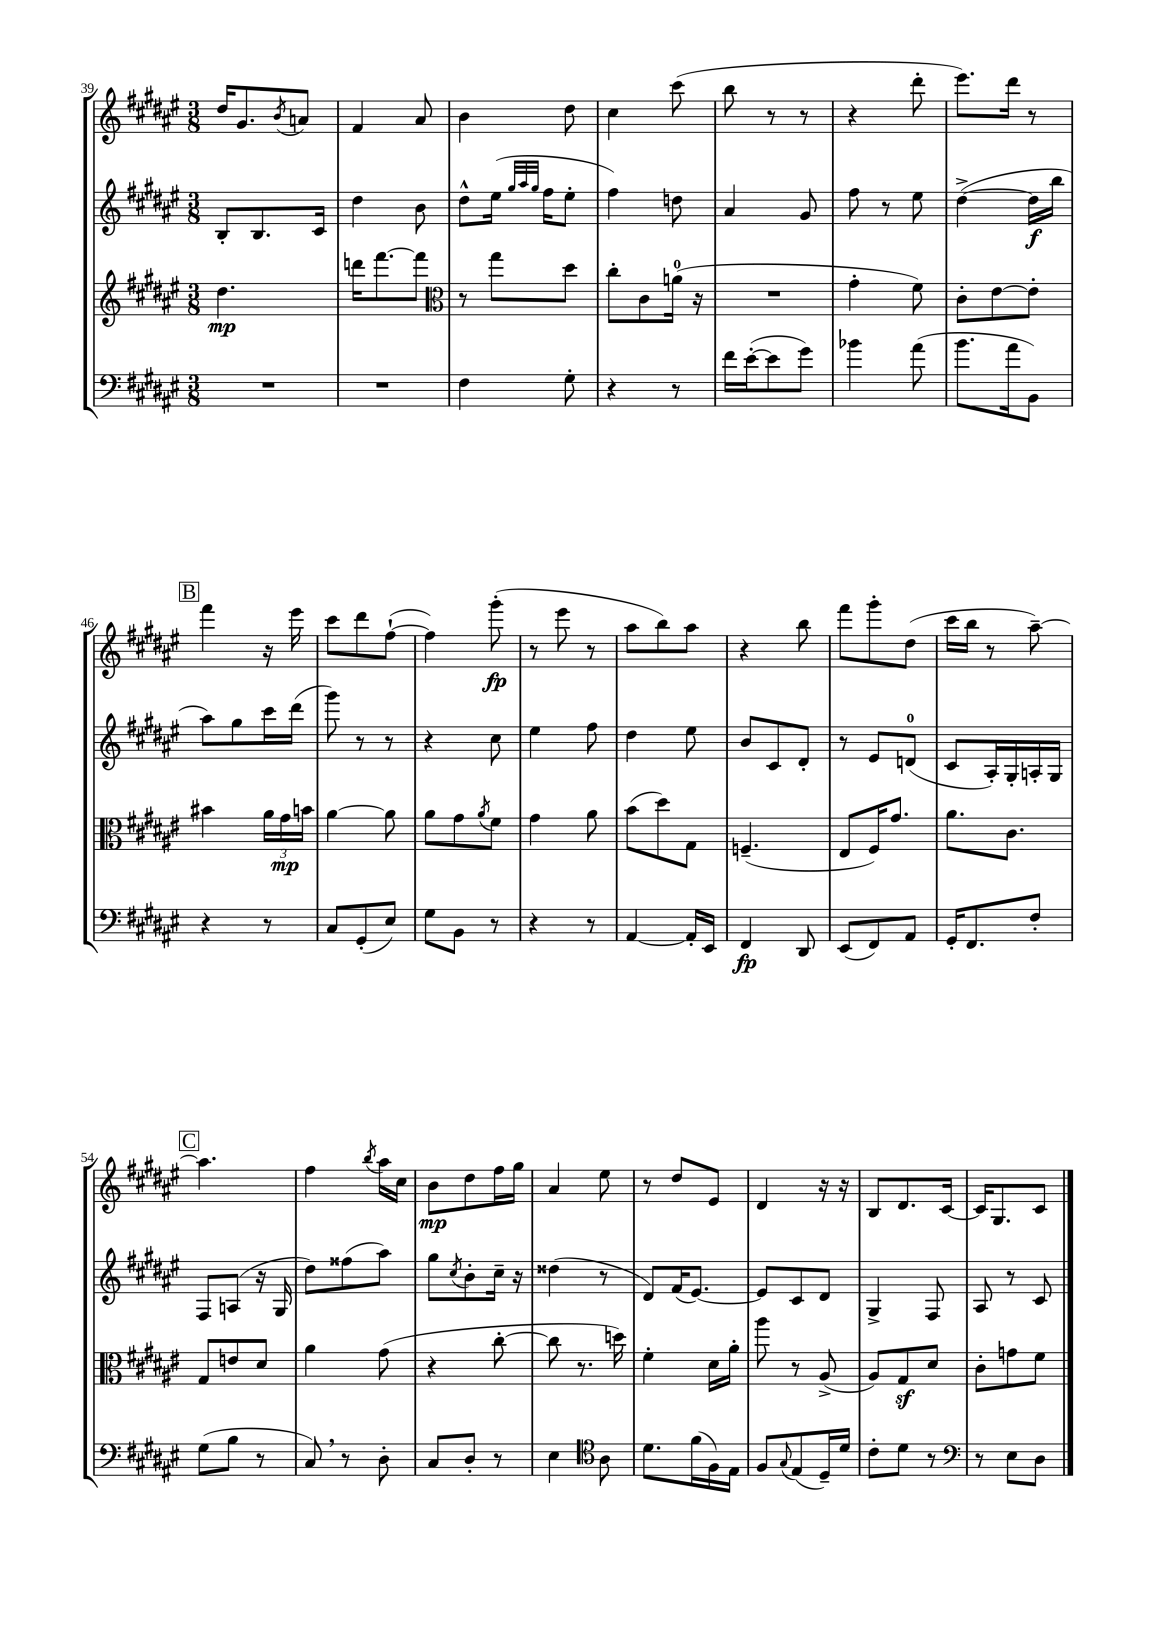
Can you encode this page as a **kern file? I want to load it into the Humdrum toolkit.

**kern	**kern	**kern	**kern
*staff4	*staff3	*staff2	*staff1
*clefF4	*clefG2	*clefG2	*clefG2
*k[f#c#g#d#a#e#]	*k[f#c#g#d#a#e#]	*k[f#c#g#d#a#e#]	*k[f#c#g#d#a#e#]
*M3/8	*M3/8	*M3/8	*M3/8
4.r	4.dd#\	8B'/L	16dd#/LK
.	.	.	8.g#/
.	.	8.B/	.
.	.	.	8qb/
.	.	.	8a/J
.	.	16c#/Jk	.
=	=	=	=
4.r	16ddd\LK	4dd#\	4f#/
.	[8.fff#\	.	.
.	8fff#\]J	8b\	8a#/
=	=	=	=
*	*clefC3	*	*
4F#\	8r	8dd#^^\L	4b\
.	8gg#\L	(16ee#\Jk	.
.	.	32qqgg#/LLL	.
.	.	32qqaa#/	.
.	.	32qqgg#/JJJ	.
.	.	16ff#\LK	.
8G#'\	8dd#\J	8ee#'\J	8dd#\
=	=	=	=
4r	8cc#'\L	4ff#\)	4cc#\
.	8c#\	.	.
8r	(16a\Jk	8dd\	(8ccc#\
.	16r	.	.
=	=	=	=
16f#\LL	4.r	4a#/	8bb\
([16e#'\J	.	.	.
8e#\]	.	.	8r
8g#\J)	.	8g#/	8r
=	=	=	=
4b-\	4g#'\	8ff#\	4r
.	.	8r	.
(8a#\	8f#\)	8ee#\	8ddd#'\
=	=	=	=
8.b\L	8c#'\L	([4dd#^\	8.eee#\L)
.	[8e#\	.	.
16a#\k	.	.	16ddd#\Jk
8BB\J)	8e#'\]J	16dd#\]LL	8r
.	.	16bb\JJ	.
=	=	=	=
4r	4b#\	8aa#\L)	4fff#\
.	.	8gg#\	.
8r	24a#\LL	16ccc#\L	16r
.	24g#\	.	.
.	.	(16ddd#\JJ	16eee#\
.	24b\JJ	.	.
=	=	=	=
8C#/L	[4a#\	8ggg#\)	8ccc#\L
(8GG#'/	.	8r	8ddd#\
8E#/J)	8a#\]	8r	([8ff#`\J
=	=	=	=
8G#\L	8a#\L	4r	4ff#\])
8BB\J	8g#\	.	.
.	8qa#/	.	.
8r	8f#\J	8cc#\	(8ggg#'\
=	=	=	=
4r	4g#\	4ee#\	8r
.	.	.	8eee#\
8r	8a#\	8ff#\	8r
=	=	=	=
[4AA#/	(8b\L	4dd#\	8aa#\L
.	8dd#\)	.	8bb\)
16AA#'/]LL	8G#\J	8ee#\	8aa#\J
16EE#/JJ	.	.	.
=	=	=	=
4FF#/	(4.F~/	8b/L	4r
.	.	8c#/	.
8DD#/	.	8d#'/J	8bb\
=	=	=	=
(8EE#/L	8E#/L	8r	8fff#\L
8FF#/)	16F#/K)	8e#/L	8ggg#'\
.	8.g#/J	.	.
8AA#/J	.	(8d/J	(8dd#\J
=	=	=	=
16GG#'/LK	8.a#\L	8c#/L	16ccc#\LL
8.FF#/	.	.	16bb\JJ
.	.	16A#'/L)	8r
.	8.c#\J	16G#'/	.
8F#'/J	.	16A'/	[8aa#~\)
.	.	16G#/JJ	.
=	=	=	=
(8G#\L	8G#/L	8F#/L	4.aa#\]
8B\J	8e/	(8A/J	.
8r	8d#/J	16r	.
.	.	16G#/	.
=	=	=	=
8C#/)	4a#\	8dd#\L)	4ff#\
8r	.	(8ff##\	.
.	.	.	8qbb/
8D#'\	(8g#\	8aa#\J)	16aa#\LL
.	.	.	16cc#\JJ
=	=	=	=
8C#/L	4r	8gg#\L	8b\L
.	.	8qcc#/	.
8D#'/J	.	8b'\	8dd#\
8r	[8cc#'\	16cc#~\Jk	16ff#\L
.	.	16r	16gg#\JJ
=	=	=	=
4E#\	8cc#\]	(4dd##\	4a#/
.	8.r	.	.
*clefC4	*	*	*
8A#\	.	8r	8ee#\
.	16dd\)	.	.
=	=	=	=
8.d#\L	4f#'\	8d#/L)	8r
.	.	(16f#/K	8dd#/L
(16f#\L	.	[8.e#/J)	.
16F#\)	16d#\LL	.	8e#/J
16E#\JJ	16a#'\JJ	.	.
=	=	=	=
8F#/L	8aa#\	8e#/]L	4d#/
8qqG#/	.	.	.
(8E#/	8r	8c#/	.
16D#~/L)	(8A#^/	8d#/J	16r
16d#/JJ	.	.	16r
=	=	=	=
8c#'\L	8A#/L)	4G#^/	8B/L
8d#\J	8G#/	.	8.d#/
8r	8d#/J	8F#/	.
.	.	.	[16c#/Jk
=	=	=	=
*clefF4	*	*	*
8r	8c#'\L	8A#/	16c#/]LK
.	.	.	8.G#/
8E#\L	8g\	8r	.
8D#\J	8f#\J	8c#/	8c#/J
==	==	==	==
*-	*-	*-	*-
